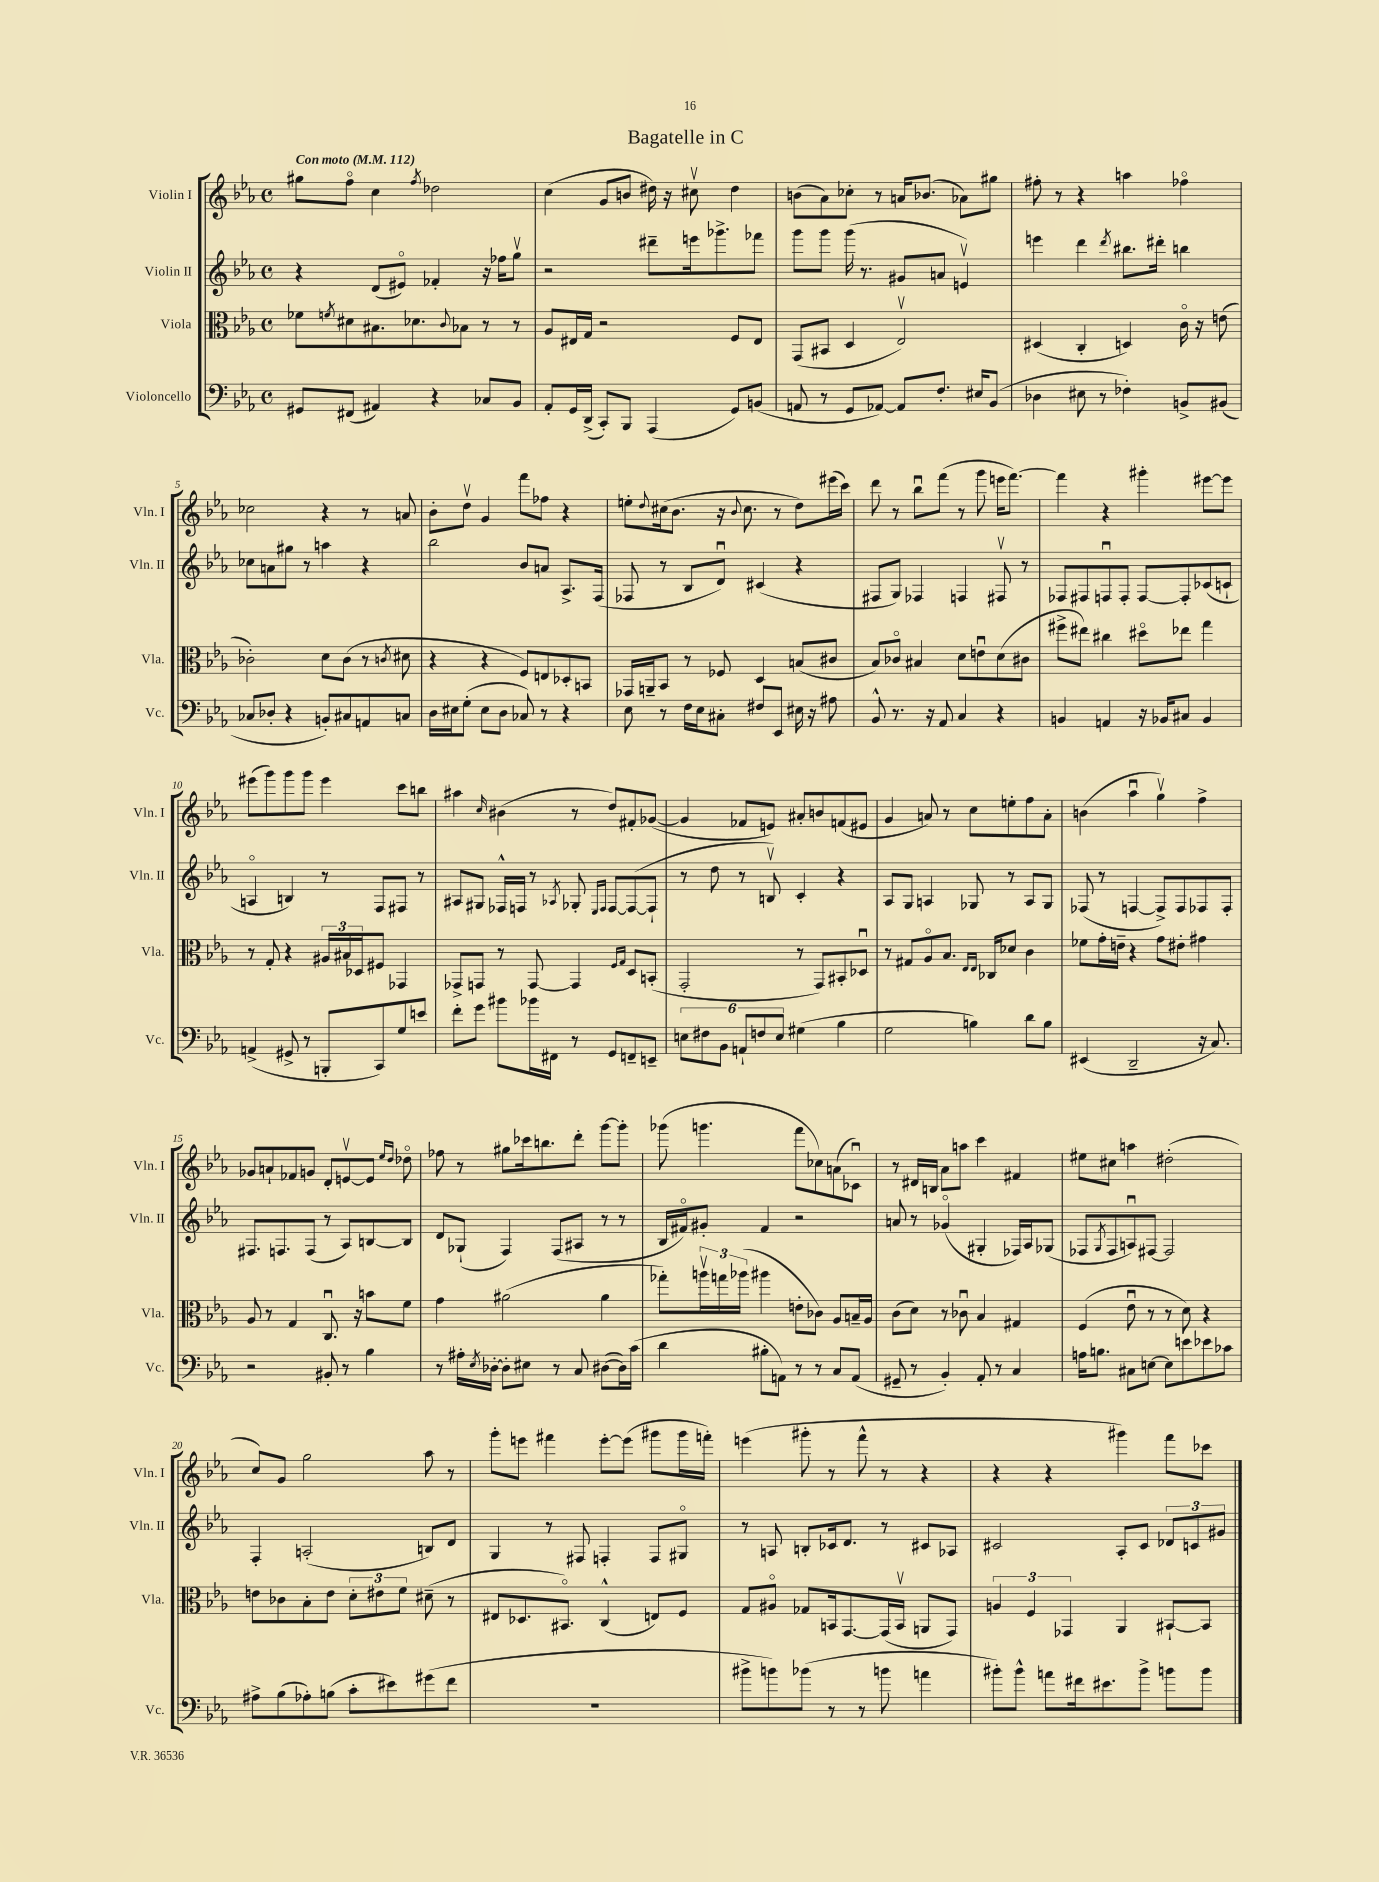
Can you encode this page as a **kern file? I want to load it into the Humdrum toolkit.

**kern	**kern	**kern	**kern
*part4	*part3	*part2	*part1
*staff4	*staff3	*staff2	*staff1
*I"Violoncello	*I"Viola	*I"Violin II	*I"Violin I
*I'Vc.	*I'Vla.	*I'Vln. II	*I'Vln. I
*clefF4	*clefC3	*clefG2	*clefG2
*k[b-e-a-]	*k[b-e-a-]	*k[b-e-a-]	*k[b-e-a-]
*M4/4	*M4/4	*M4/4	*M4/4
*met(c)	*met(c)	*met(c)	*met(c)
*MM112	*MM112	*MM112	*MM112
=1	=1	=1	=1
!	!	!	!LO:TX:a:B:t=Con moto
8GG#X/L	8f-X\L	4r	8gg#X\L
.	8qfn/	.	.
(8FF#X/J	8d#X\	.	8ff\J
4AA#X/)	8.B#X\	(8d/L	4cc\
.	.	8e#X/J)	.
.	8.d-X\	.	.
.	.	.	8qff/
4r	.	4f-X'/	2dd-X\
.	8qqc/	.	.
.	8B-X\J	.	.
8C-X/L	8r	16r	.
.	.	16ff-X\KL	.
8BB-/J	8r	8ggv\J	.
=2	=2	=2	=2
8AA-'/L	8A-/L	2r	(4cc\
16GG/L	16E#X/L	.	.
(16DD^/JJ	16G/JJ	.	.
8CC'/L)	2r	.	8g/L
8BBB-/J	.	.	8bn/J
(4AAA-/	.	8ddd#X~\L	16dd#X\)
.	.	.	16r
.	.	16eeen\k	8cc#Xv\
.	.	8.ggg-X^\	.
8GG/L)	8F/L	.	4dd#\
(8BBn/J	8E#/J	8fff-X\J	.
=3	=3	=3	=3
8AAn/	(8GG/L	8ggg\L	(8bn\L
8r	8BB#X/J	8ggg\J	8a-\)
8GG/L	4D/	(16ggg\	8cc-X'\J
.	.	8.r	.
[8AA-X/J)	.	.	8r
8AA-/L]	2E-v/)	8g#X/L	16an/KL
.	.	.	(8.b-X/J
8.F'/J	.	8an/J	.
.	.	4env/)	8a-X\L)
16E#X/KL	.	.	.
(8BB-/J	.	.	8gg#X\J
=4	=4	=4	=4
4D-X\	(4D#X/	4eeen\	8ff#X'\
.	.	.	8r
8E#X\	4C'/	4ddd\	4r
8r	.	.	.
.	.	8qddd/	.
4F-X'\)	4Dn/)	8.bb#X\L	4aan\
.	.	16ddd#X'\Jk	.
8BBn^/L	16c\	4bbn\	4ff-X\
.	16r	.	.
(8BB#X/J	(8en\	.	.
!!LO:LB:g=z
=5	=5	=5	=5
8C-X/L	2c-X'\)	8cc-X\L	2cc-X\
8D-X'/J	.	8an\	.
4r	.	8gg#X\J	.
.	.	8r	.
8BBn'/L)	8d\L	4aan\	4r
8C#X/	(8c-\J	.	.
8AAn/	8r	4r	8r
.	8qcn/	.	.
8Cn/J	8d#X\	.	8an/
=6	=6	=6	=6
16D\LL	4r	2bb-\	8b-'\L
16E#X\J	.	.	.
(8G'\J	.	.	8ddv\J
8E#\L	4r	.	4g/
8D\J	.	.	.
8C-X/)	8F/L)	8b-/L	8fff\L
8r	8En/	8an/J	8ff-X\J
4r	8D-X'/	8.A-^/L	4r
.	8BBn/J	.	.
.	.	(16F/Jk	.
=7	=7	=7	=7
8E-\	16GG-X/LL	8F-X/	8een'\L
.	16AAn~/J	.	.
.	.	.	8qqdd/
8r	8BB-/J	8r	(16cc#X\k
.	.	.	8.b-\J
16F\LL	8r	8B-/L	.
16E-\J	.	.	.
8C#X'\J	8F-X/	8du/J)	16r
.	.	.	8qqb-/
.	.	.	8.cc#\
8F#X/L	4D/	(4c#X/	.
8EE-/J	.	.	8r
16E#X\	(8Bn/L	4r	8dd\L)
16r	.	.	.
8A#X\	8c#X/J	.	(16eee#X\L
.	.	.	16ccc\JJ)
=8	=8	=8	=8
8BB-^^/	8B-/L)	8F#X/L	8ddd\
8.r	8c-X/J	8G/J)	8r
.	4B#X/	4F-X/	8bb-u\L
16r	.	.	.
8AA-/	.	.	(8fff\J
4C/	8d\L	4Fn/	8r
.	8enu\	.	8ggg\
4r	(8d\	8F#Xv/	16eeen\KL
.	.	.	[8.fff\J)
.	8c#X\J	8r	.
=9	=9	=9	=9
4BBn/	8ff#X^\L	8F-X/L	4fff\]
.	8ee#X\J)	8F#X/	.
4AAn/	4cc#X\	8Fnu/	4r
.	.	8F'/J	.
16r	8dd#X\L	[8F/L	4ggg#X'\
16BB-X/KL	.	.	.
8C#X/J	8ee-X\J	8F'/]	.
4BB-/	4gg\	(8c-X/	[8eee#X\L
.	.	8cn`/J	8eee#\J]
!!LO:LB:g=z
=10	=10	=10	=10
(4AAn^/	8r	4An/	(8eee#X\L
.	8G'/	.	8ggg\)
8GG#X^/	4r	4Bn/)	8ggg\
8r	.	.	8ggg\J
8BBBn'/L	24A#X/LL	8r	4eee#\
.	24B#X/	.	.
.	24D-X/J	.	.
8CC/)	8F#X/J	8F/L	.
8G/	4GG-X/	8F#X/J	8ccc\L
8en/J	.	8r	8bbn\J
=11	=11	=11	=11
8f'\L	8GG-X^/L	8A#X/L	4aa#X\
8g\J	8GGn/J	8G#X/J	.
.	.	.	16qqcc/
8b#X\L	8r	16F-X^^/LL	(4b#X\
.	.	16Fn/JJ	.
16b-X\L	[8GG/	8r	.
16FF#X\JJ	.	.	.
.	.	8qA-X/	.
8r	4GG/]	8G-X'/	8r
.	.	16qqE-/LL	.
.	.	16qqF/JJ	.
8GG/L	.	[8F/L	8dd/L)
.	16qqF/LL	.	.
.	16qqG/JJ	.	.
8FFn~/	8D/L	(8F/_	8f#X'/
8EEn~/J	(8BBn'/J	8F`/J]	([8g-X/J
=12	=12	=12	=12
12En\L	2GG'/	8r	4g-/]
12F#X\	.	.	.
.	.	8dd\	.
12BB-\J	.	.	.
12AAn`/L	.	8r	8f-X/L
12Fn/	.	.	.
.	.	8Bnv/)	8en/J)
12E/J	.	.	.
(4G#X\	8r	4c'/	8a#X'/L
.	8GG/L)	.	8bn/
4B-\	8BB#X'/	4r	(8fn/
.	8D-Xu/J	.	8e#X/J
=13	=13	=13	=13
2G\	8r	8A-/L	4g/
.	8G#X/L	8G/J	.
.	8A-/	4An/	8an/)
.	8.B-/J	.	8r
4Bn\)	.	8G-X/	8cc\L
.	16qqE-/LL	.	.
.	16qqE-/JJ	.	.
.	16C-X/KL	.	.
.	8d-X/J	8r	8een'\
8d\L	4c\	8A/L	8ff\
8B\J	.	8G-/J	8a'\J
=14	=14	=14	=14
(4EE#X/	8f-X\L	(8F-X/	(4bn\
.	16g'\L	8r	.
.	16en~\JJ	.	.
2DD~/	4r	[4Fn/	4aa-u\
.	8g\L	8F^/L])	4ggv\)
.	8e#X'\J	8F/	.
16r	4g#X\	8F-X/	4ff^\
8.C/)	.	.	.
.	.	8F-'/J	.
!!LO:LB:g=z
=15	=15	=15	=15
2r	8A-/	8.F#X/L	8g-X/L
.	8r	.	8an`/
.	.	8.Fn/	.
.	4G/	.	8f-X/
.	.	(8F/J	8gn/J
8BB#X'/	8.Cu/	8r	8d'/L
8r	.	8A-/L)	[8env/
.	16r	.	.
4B-\	8bn\L	[8Bn/	8e/J]
.	.	.	16qqee-/LL
.	.	.	16qqdd/JJ
.	8f\J	8B/J]	8dd-X\
=16	=16	=16	=16
8r	4g\	8d/L	8ff-X\
16A#X'\LL	.	(8G-X`/J	8r
8qE-/	.	.	.
[16D-X'\JJ	.	.	.
8D-'\L]	(2a#X\	4F/)	8gg#X\L
8E#X\J	.	.	16ccc-X\k
.	.	.	8.bbn\
8r	.	(8F/L	.
8C/	.	8A#X/J	8ddd'\J
([8D#X\L	4a#\	8r	[8ggg\L
16D#\L])	.	8r	8ggg'\J]
(16c\JJ	.	.	.
=17	=17	=17	=17
4d\	8gg-X'\L)	16B-/LL	(8ggg-X\
.	.	16f#X/J)	.
.	24aanv\L	8g#X'/J	4.gggn\
.	24ggn\	.	.
.	(24aa-X\JJ	.	.
8B#X'\L	4aa#X\	4f#/	.
8AAn\J)	.	.	.
8r	8en'\L	2r	8fff\L
8r	8c-X\J)	.	8cc-X\)
8C/L	8A-/L	.	(8an\
(8AA/J	16Bn~/L	.	8c-Xu\J)
.	16A-/JJ	.	.
=18	=18	=18	=18
8GG#X~/	(8c\L	8an/	8r
8r	8d\J)	8r	16d#X/LL
.	.	.	16Bn/JJ
4BB-'/)	8r	(4g-X/	8a-\L
.	8c-Xu\	.	8aan\J
8AA-'/	4B-/	4G#X'/	4ccc\
8r	.	.	.
4C/	4G#X/	16F-X/LL)	4f#X/
.	.	16A-/J	.
.	.	(8G-X/J	.
=19	=19	=19	=19
16An\KL	(4F/	8F-X/L	8ee#X\L
8.Bn\J	.	.	.
.	.	8qG/	.
.	.	8F-/	8cc#X\J
8C#X\L	8e-u\	8Anu/)	4aan\
[8En\J	8r	[8F#X/J	.
8E\L]	8r	2F#/]	(2dd#X'\
8en\	8d\)	.	.
8e-X\	4r	.	.
8c-X\J	.	.	.
!!LO:LB:g=z
=20	=20	=20	=20
8A#X^\L	8en\L	4F'/	8cc/L)
(8B-\	8c-X\	.	8g/J
8A-X'\)	8B-'\	(2An'/	2gg\
(8Bn\J	8e\J	.	.
8c'\L	12d'\L	.	.
.	12e#X\	.	.
8e#X\)	.	.	.
.	12f\J	.	.
(8g#X\	(8d#X~\	8Bn/L)	8aa-\
8f\J	8r	8d/J	8r
=21	=21	=21	=21
1r	8E#X/L	4G/	8ggg'\L
.	8.D-X/	.	8eeen\J
.	.	8r	4fff#X\
.	8.BB#X/J)	.	.
.	.	8F#X/	.
.	(4C^^/	4Fn'/	[8eee'\L
.	.	.	(8eee\J]
.	8En/L)	8F/L	8ggg#X\L
.	8F/J	8G#X/J	16ggg#\L
.	.	.	16fffn'\JJ)
=22	=22	=22	=22
8b#X^\L	8G/L	8r	(4eeen\
8bn\)	8A#X/J	8An/	.
(8b-X\J	8G-X/L	8Bn'/L	8ggg#X'\
8r	16BBn/k	16c-X/k	8r
.	[8.GG/	8.d/J	.
8r	.	.	8fff^^\
8bn\	(16GG/L]	8r	8r
.	16BBv/JJ	.	.
4an\	8AAn/L	8c#X/L	4r
.	8GG/J)	8A-X/J	.
=23	=23	=23	=23
8b#X'\L)	6An/	2c#X/	4r
8b#^^\J	.	.	.
.	6F/	.	.
8an\L	.	.	4r
.	6GG-X/	.	.
16f#X\k	.	.	.
8.e#X\	.	.	.
.	4AA-/	8A-'/L	4ggg#X\)
8b#^\J	.	8c#/J	.
8bn\L	[8BB#X`/L	12d-X/L	8fff\L
.	.	12cn/	.
8b\J	8BB#/J]	.	8ccc-X\J
.	.	12g#X/J	.
==	==	==	==
*-	*-	*-	*-
